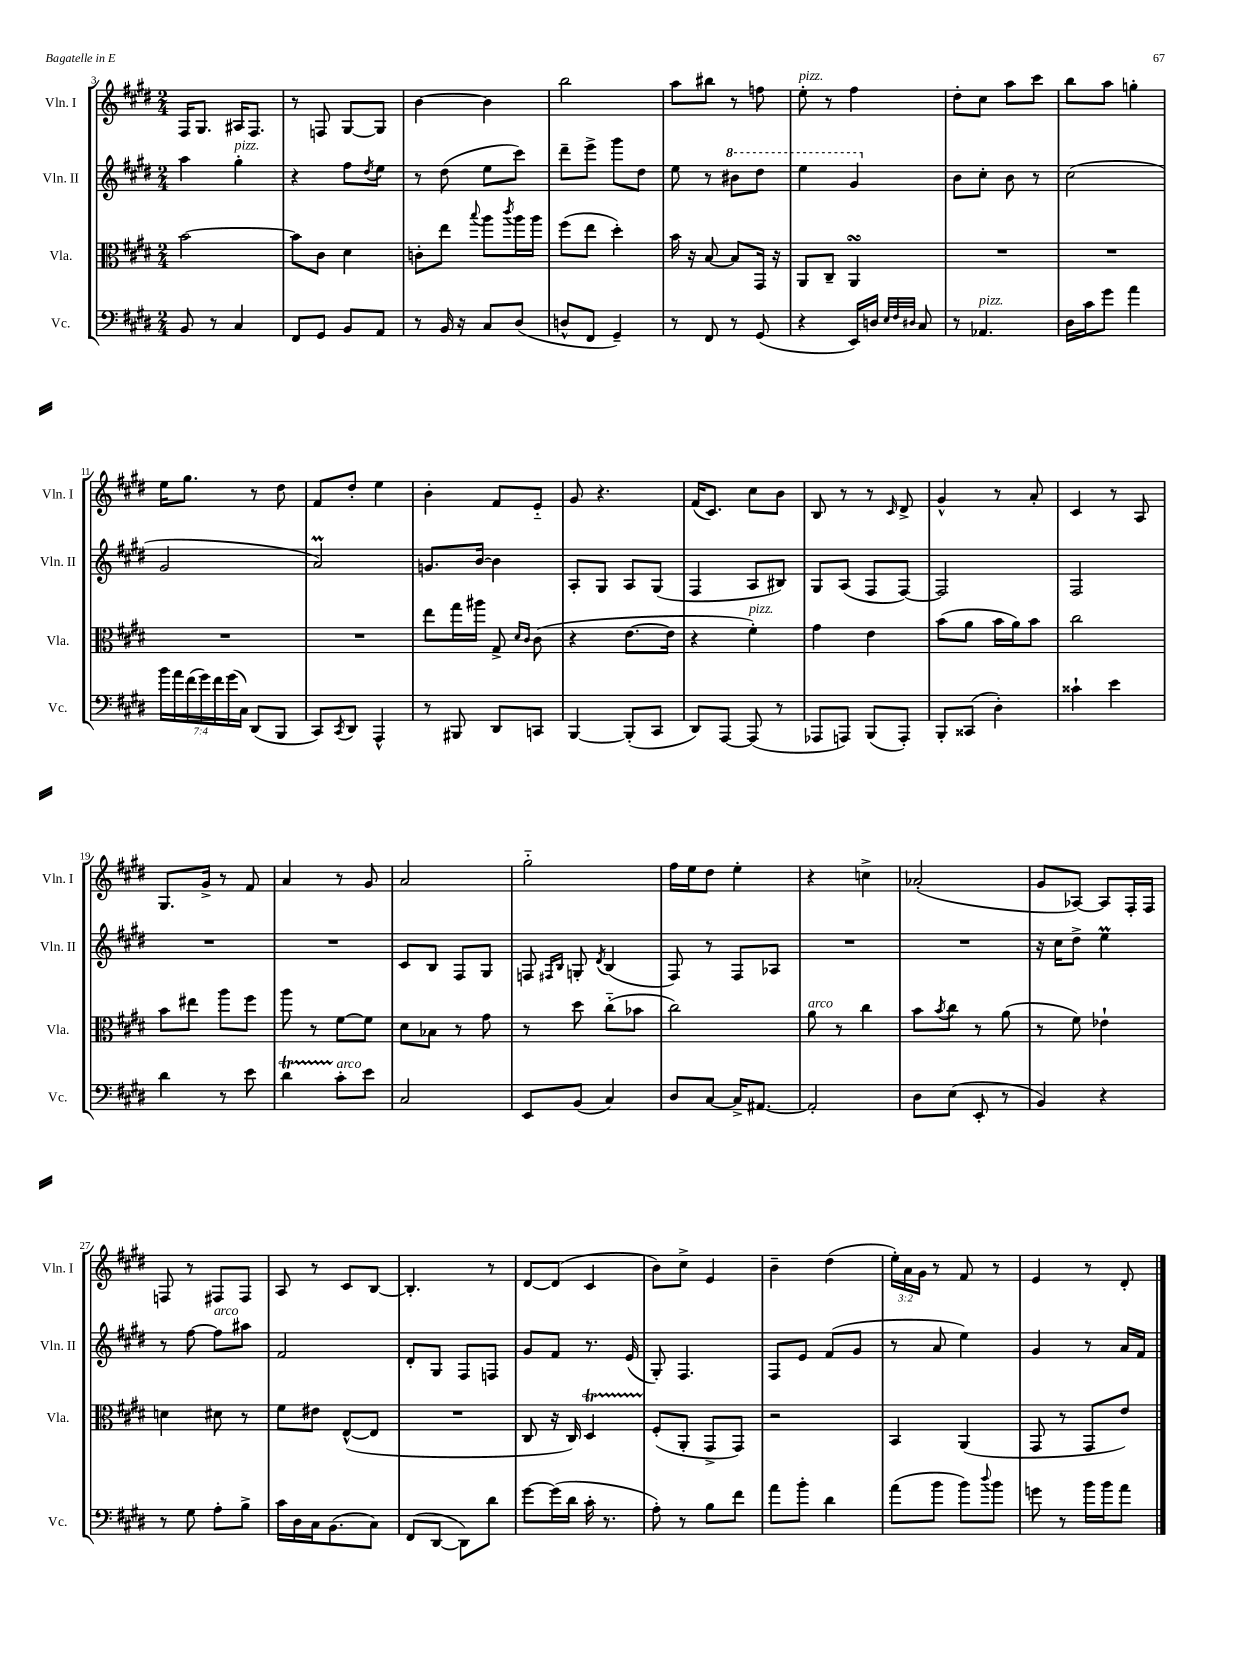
<<
\new StaffGroup <<
\new Staff = "s0" \with { instrumentName = "Vln. I" shortInstrumentName = "Vln. I" } {
    \clef treble \key e \major \numericTimeSignature \time 2/4 \override Staff.TupletNumber.text = #tuplet-number::calc-fraction-text
    fis16 gis8. ais16 fis8. |
    r8 f8 gis8~ gis8 |
    b'4~ b'4 |
    b''2 |
    a''8 bis''8 r8 f''8 |
    e''8-.^\markup { \italic "pizz." } r8 fis''4 |
    dis''8-. cis''8 a''8 cis'''8 |
    b''8 a''8 g''4-. |
    e''16 gis''8. r8 dis''8 |
    fis'8 dis''8-. e''4 |
    b'4-. fis'8 e'8-_ |
    gis'8 r4. |
    fis'16( cis'8.) cis''8 b'8 |
    b8 r8 r8 \grace { cis'16 } dis'8-> |
    gis'4-^ r8 a'8-. |
    cis'4 r8 a8 |
    gis8. gis'16-> r8 fis'8 |
    a'4 r8 gis'8 |
    a'2 |
    gis''2-_ |
    fis''16 e''16 dis''8 e''4-. |
    r4 c''4-> |
    aes'2-.( |
    gis'8 aes8~) aes8 fis16-. fis16 |
    f8 r8 fis8 fis8 |
    a8 r8 cis'8 b8~ |
    b4.-. r8 |
    dis'8~ dis'8( cis'4 |
    b'8) cis''8-> e'4 |
    b'4-- dis''4( |
    \tuplet 3/2 { e''16-.) a'16 gis'16 } r8 fis'8 r8 |
    e'4 r8 dis'8-. \bar "|." |
}
\new Staff = "s1" \with { instrumentName = "Vln. II" shortInstrumentName = "Vln. II" } {
    \clef treble \key e \major \numericTimeSignature \time 2/4
    a''4 gis''4-.^\markup { \italic "pizz." } |
    r4 fis''8 \acciaccatura { dis''8 } e''8 |
    r8 dis''8( e''8 cis'''8) |
    dis'''8-- e'''8-> gis'''8 dis''8 |
    e''8 r8 \ottava #1 bis''8 dis'''8 |
    e'''4 gis''4 \ottava #0 |
    b'8 cis''8-. b'8 r8 |
    cis''2( |
    gis'2 |
    a'2\prall) |
    g'8. b'16~ b'4 |
    a8-. gis8 a8 gis8( |
    fis4 a8 bis8) |
    gis8 a8( fis8 fis8~) |
    fis2 |
    fis2 |
    R2 |
    R2 |
    cis'8 b8 fis8 gis8 |
    f8 \grace { fis16 b16 } g8-. \acciaccatura { dis'8 } b4( |
    fis8) r8 fis8 aes8 |
    R2 |
    R2 |
    r16 cis''16 dis''8-> e''4\prall |
    r8 fis''8~ fis''8^\markup { \italic "arco" } ais''8 |
    fis'2 |
    dis'8-. gis8 fis8 f8 |
    gis'8 fis'8 r8. e'16( |
    gis8-.) fis4. |
    fis8 e'8 fis'8( gis'8 |
    r8 a'8 e''4) |
    gis'4 r8 a'16 fis'16 \bar "|." |
}
\new Staff = "s2" \with { instrumentName = "Vla." shortInstrumentName = "Vla." } {
    \clef alto \key e \major \numericTimeSignature \time 2/4
    b'2~ |
    b'8 cis'8 dis'4 |
    c'8-. e''8 \appoggiatura { b''8 } a''8 \acciaccatura { cis'''8 } a''16 a''16 |
    fis''8( e''8 dis''4-.) |
    b'16 r16 b8~ b8 gis,16 r16 |
    a,8 cis8-- a,4\turn |
    R2 |
    R2 |
    R2 |
    R2 |
    e''8 gis''16 ais''16 gis8-> \grace { dis'16 cis'16 } cis'8( |
    r4 e'8.~ e'16 |
    r4 fis'4-.^\markup { \italic "pizz." }) |
    gis'4 e'4 |
    b'8( a'8 b'16 a'16) b'8 |
    cis''2 |
    b'8 eis''8 a''8 fis''8 |
    a''8 r8 fis'8~ fis'8 |
    dis'8 bes8 r8 gis'8 |
    r8 dis''8 cis''8-_( bes'8 |
    cis''2) |
    a'8^\markup { \italic "arco" } r8 cis''4 |
    b'8 \acciaccatura { b'8 } cis''8 r8 a'8( |
    r8 fis'8) ees'4-! |
    d'4 dis'8 r8 |
    fis'8 eis'8 e8~-^( e8 |
    R2 |
    cis8 r16 cis16) dis4\startTrillSpan |
    fis8-.\stopTrillSpan( a,8-. gis,8-> gis,8) |
    r2 |
    b,4 a,4( |
    gis,8 r8 gis,8 e'8) \bar "|." |
}
\new Staff = "s3" \with { instrumentName = "Vc." shortInstrumentName = "Vc." } {
    \clef bass \key e \major \numericTimeSignature \time 2/4 \override Staff.TupletNumber.text = #tuplet-number::calc-fraction-text
    b,8 r8 cis4 |
    fis,8 gis,8 b,8 a,8 |
    r8 b,16 r16 cis8 dis8( |
    d8-^ fis,8 gis,4--) |
    r8 fis,8 r8 gis,8( |
    r4 e,16) d16 \grace { e32 fis32 dis32 } cis8 |
    r8 aes,4.^\markup { \italic "pizz." } |
    dis16 cis'16 gis'8 a'4 |
    \tuplet 7/4 { b'16 a'16 fis'16( gis'16) fis'16 gis'16( cis16) } dis,8( b,,8 |
    cis,8) \acciaccatura { cis,8 } dis,8 a,,4-^ |
    r8 bis,,8 dis,8 c,8 |
    b,,4~ b,,8-.( cis,8 |
    dis,8) a,,8~ a,,8( r8 |
    aes,,8 a,,8) b,,8( a,,8-.) |
    b,,8-. cisis,8( dis4-.) |
    cisis'4-! e'4 |
    dis'4 r8 e'8 |
    dis'4\startTrillSpan cis'8-.\stopTrillSpan^\markup { \italic "arco" } e'8 |
    cis2 |
    e,8 b,8( cis4) |
    dis8 cis8~ cis16-> ais,8.~ |
    ais,2-. |
    dis8 e8( e,8-. r8 |
    b,4) r4 |
    r8 gis8 a8-. b8-> |
    cis'16 dis16 cis16 b,8.( cis8) |
    fis,8( dis,8~ dis,8) dis'8 |
    gis'8~ gis'16( dis'16 cis'16-. r8. |
    a8-.) r8 b8 fis'8 |
    a'8 b'8-. dis'4 |
    a'8( b'8 b'8) \appoggiatura { dis''8 } b'8 |
    g'8 r8 b'16 b'16 a'8 \bar "|." |
}
>>
>>
\layout { \context { \Score currentBarNumber = #3 } }
